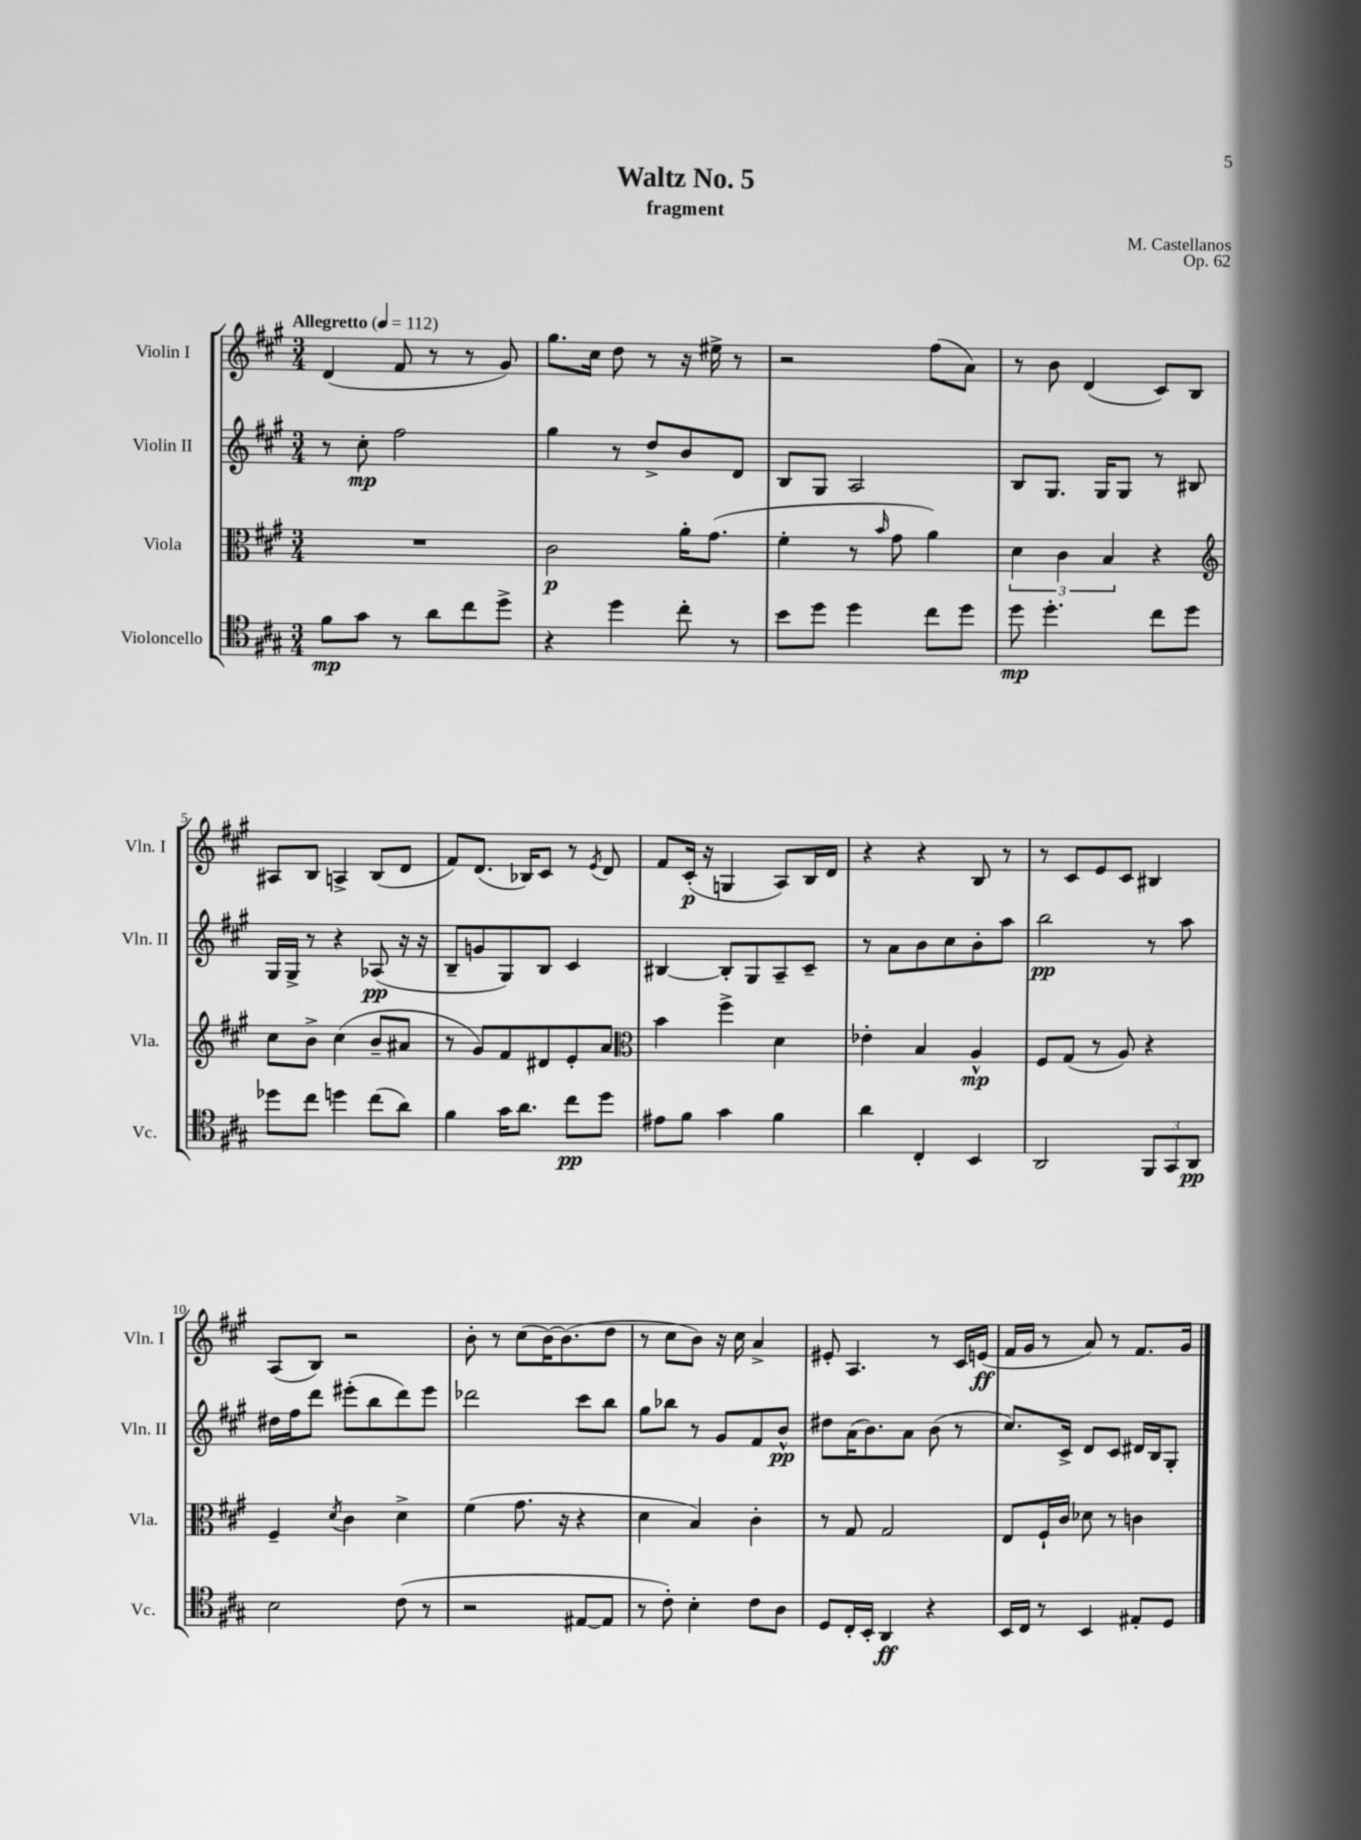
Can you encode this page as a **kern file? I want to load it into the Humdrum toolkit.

**kern	**kern	**kern	**kern
*staff4	*staff3	*staff2	*staff1
*clefC4	*clefC3	*clefG2	*clefG2
*k[f#c#g#]	*k[f#c#g#]	*k[f#c#g#]	*k[f#c#g#]
*M3/4	*M3/4	*M3/4	*M3/4
*MM112	*MM112	*MM112	*MM112
8f#	2.r	8r	(4d
8g#	.	8cc#'	.
8r	.	2ff#	8f#
8a	.	.	8r
8cc#	.	.	8r
8dd^	.	.	8g#)
=	=	=	=
4r	2c#	4gg#	8.gg#
.	.	.	16cc#
4dd	.	8r	8dd
.	.	8dd^	8r
8cc#'	16a'	8b	16r
.	(8.g#	.	16ee#^
8r	.	8d	8r
=	=	=	=
8b	4f#'	8B	2r
8dd	.	8G#	.
4dd	8r	2A	.
.	16qqb	.	.
.	8g#	.	.
8cc#	4a)	.	(8ff#
8dd	.	.	8a)
=	=	=	=
8dd	6d	8B	8r
4.dd'	.	8.G#	8b
.	6c#	.	.
.	.	.	(4d
.	.	16G#	.
.	6B	.	.
.	.	8G#	.
8cc#	4r	8r	8c#)
8dd	.	8B#	8B
=	=	=	=
*	*clefG2	*	*
8dd-	8cc#	16G#	8A#
.	.	16G#^	.
8cc#	8b^	8r	8B
4dd	(4cc#	4r	4A^
(8cc#	8b~	(8A-	(8B
8a)	8a#	16r	8d
.	.	16r	.
=	=	=	=
4f#	8r	8B~	8f#)
.	8g#)	8g	(8.d
16g#	8f#	8G#)	.
8.a	.	.	16B-)
.	8d#	8B	8c#
8cc#	8e'	4c#	8r
.	.	.	8qe
8dd	8a	.	8d
=	=	=	=
*	*clefC3	*	*
8e#	4b	[4B#	8f#
8f#	.	.	(16c#'
.	.	.	16r
4g#	4ff#^	8B#']	4G
.	.	8G#	.
4f#	4d	8A~	8A)
.	.	8c#~	16B
.	.	.	16d
=	=	=	=
4a	4e-'	8r	4r
.	.	8a	.
4C#'	4B	8b	4r
.	.	8cc#	.
4BB	4A^^	8b'	8B
.	.	8aa	8r
=	=	=	=
2AA	8F#	2bb	8r
.	(8G#	.	8c#
.	8r	.	8e
.	8A)	.	8c#
12FF#	4r	8r	4B#
12GG#	.	.	.
.	.	8aa	.
12AA	.	.	.
=	=	=	=
2B	4F#~	16dd#	(8A
.	.	16ff#	.
.	.	8ddd	8B)
.	8qd	.	.
.	4c#	(8eee#'	2r
.	.	8bb	.
(8c#	4d^	8ddd)	.
8r	.	8eee#	.
=	=	=	=
2r	(4f#	2ddd-	8b'
.	.	.	8r
.	8.g#	.	(8cc#
.	.	.	[16b)
.	16r	.	(8.b]
[8E#	4r	8ccc#	.
8E#]	.	8bb	8dd
=	=	=	=
8r	4d	8gg#	8r
8c#')	.	8bb-	8cc#
4B'	4B)	8r	8b)
.	.	8g#	16r
.	.	.	16cc#
8c#	4c#'	8f#	4a^
8A	.	8b^^	.
=	=	=	=
8D	8r	8dd#	8e#'
16C#'	8G#	(16a	4.A
16BB'	.	8.b)	.
4AA	2G#	.	.
.	.	8a	.
4r	.	(8b	8r
.	.	8r	16c#
.	.	.	(16e
=	=	=	=
16BB	8E	8.cc#)	16f#
16C#	.	.	16g#
8r	16F#`	.	8r
.	16c#	16c#^	.
4BB	8d-	8d	8a)
.	8r	8c#	8r
8E#'	4c	16d#	8.f#
.	.	16B	.
8D	.	8G#'	.
.	.	.	16g#
==	==	==	==
*-	*-	*-	*-
